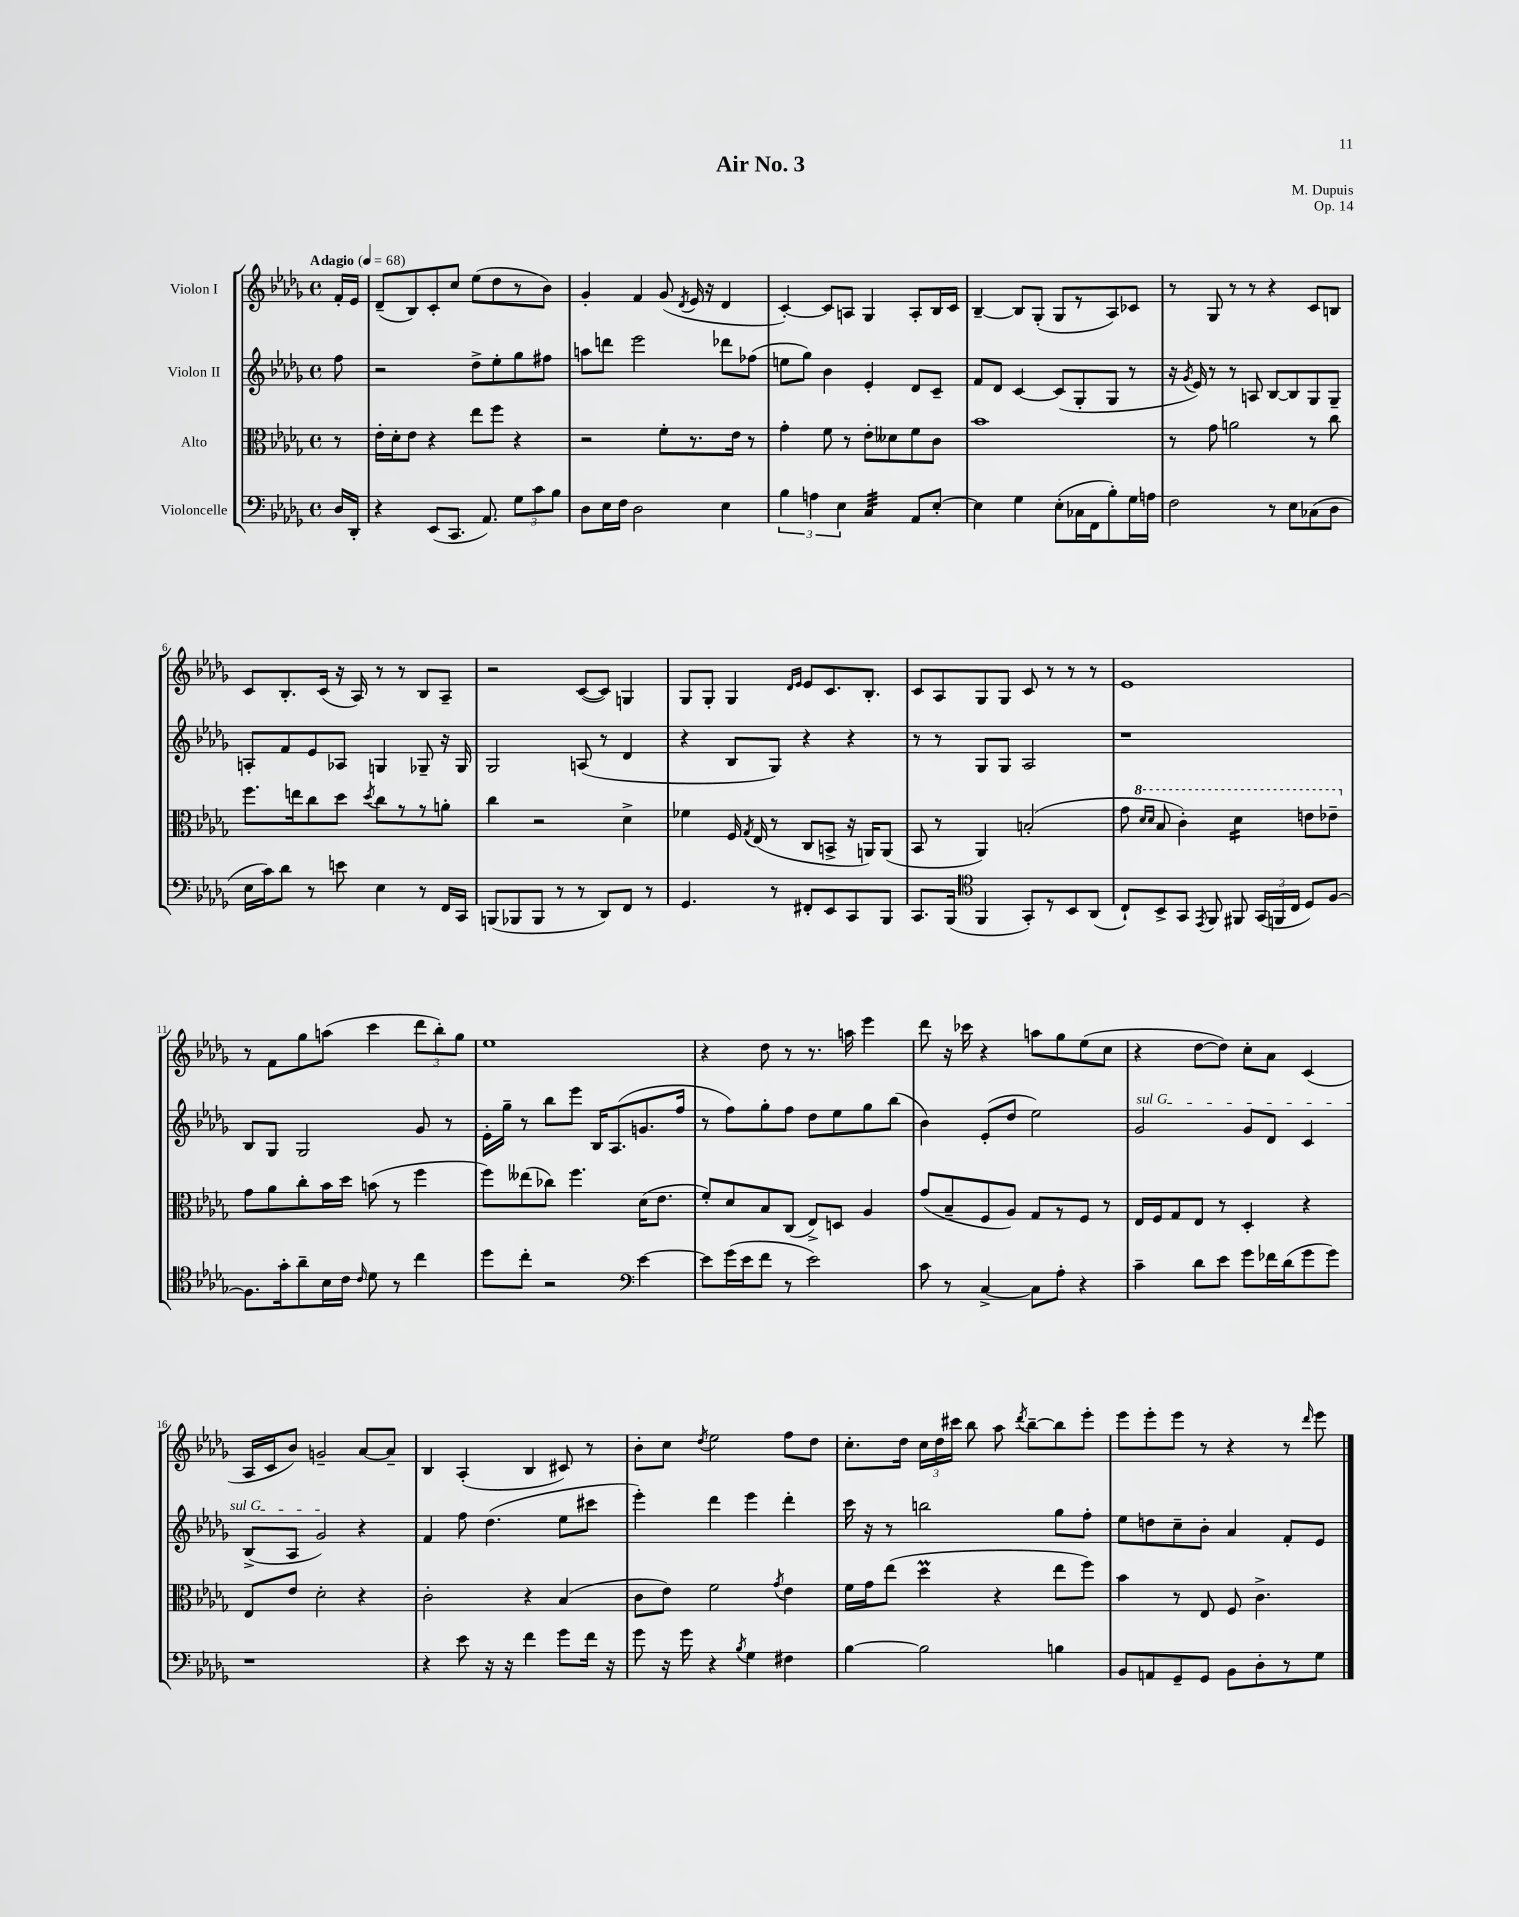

**kern	**kern	**kern	**kern
*staff4	*staff3	*staff2	*staff1
*clefF4	*clefC3	*clefG2	*clefG2
*k[b-e-a-d-g-]	*k[b-e-a-d-g-]	*k[b-e-a-d-g-]	*k[b-e-a-d-g-]
*M4/4	*M4/4	*M4/4	*M4/4
*met(c)	*met(c)	*met(c)	*met(c)
*MM68	*MM68	*MM68	*MM68
16D-	8r	8ff	16f'
16DD-'	.	.	16e-
=	=	=	=
4r	16e-'	2r	(8d-~
.	16d-'	.	.
.	8e-	.	8B-)
(8EE-	4r	.	8c'
8.CC	.	.	8cc
.	8ee-	8dd-^	(8ee-
8.AA-)	.	.	.
.	8ff	8ee-'	8dd-
12G-	4r	8gg-	8r
12c	.	.	.
.	.	8ff#	8b-)
12B-	.	.	.
=	=	=	=
8D-	2r	8aa	4g-'
16E-	.	8ddd	.
16F	.	.	.
2D-	.	2eee-	4f
.	8f'	.	(8g-
.	.	.	8qd-
.	8.r	.	16e-
.	.	.	16r
4E-	.	8ddd-	4d-
.	16e-	.	.
.	8r	(8ff-	.
=	=	=	=
6B-	4g-'	8ee	[4c')
.	.	8gg-)	.
6A	.	.	.
.	8f	4b-	8c]
6E-	.	.	.
.	8r	.	8A
4C	8e-'	4e-'	4G-
.	8d--	.	.
8AA-	8f	8d-	8A'
[8E-'	8c	8c~	16B-
.	.	.	16c
=	=	=	=
4E-]	1b-	8f	[4B-~
.	.	8d-	.
4G-	.	[4c	8B-]
.	.	.	(8G-'
(8E-'	.	(8c]	8G-
16C-	.	8G-'	8r
16FF	.	.	.
8B-')	.	8G-	8A-)
16G-	.	8r	8c-
16A	.	.	.
=	=	=	=
2F	8r	16r	8r
.	.	8qg-	.
.	.	16e-)	.
.	8g-	8r	8G-
.	2a	8r	8r
.	.	8A	8r
8r	.	[8B-	4r
8E-	.	8B-]	.
(8C-	8r	8G-	8c
8D-	8cc	8G-~	8B
=	=	=	=
16E-	8.ff	8A'	8c
16c)	.	.	.
8d-	.	8f	8.B-'
.	16ee	.	.
8r	8cc	8e-	.
.	.	.	(16c
8e	8dd-	8A-	16r
.	.	.	16A-)
.	8qdd-	.	.
4E-	8cc	4G	8r
.	8r	.	8r
8r	8r	8G-~	8B-
16FF	8a'	16r	8A-~
16CC	.	16G-	.
=	=	=	=
(8BBB	4cc	2G-	2r
8BBB-	.	.	.
8BBB-	2r	.	.
8r	.	.	.
8r	.	(8A	([8c
8DD-)	.	8r	8c])
8FF	4d-^	4d-	4G
8r	.	.	.
=	=	=	=
4.GG-	4f-	4r	8G-
.	.	.	8G-'
.	16F	8B-	4G-
.	8qG-	.	.
.	(16E-	.	.
8r	8r	8G-)	.
.	.	.	16qqd-
.	.	.	16qqe-
8FF#'	8C	4r	8e-
8EE-	8BB^	.	8.c
8CC	16r	4r	.
.	16AA)	.	8.B-'
8BBB-	(8AA	.	.
=	=	=	=
8.CC	8BB-	8r	8c
.	8r	8r	8A-
(16BBB-	.	.	.
*clefC4	*	*	*
4FF	4AA-)	8G-	8G-
.	.	8G-	8G-
8GG-')	(2B'	2A-	8c
8r	.	.	8r
8BB-	.	.	8r
(8AA-	.	.	8r
=	=	=	=
8C`)	8g-	1r	1e-
.	16qqdd-	.	.
.	16qqdd-	.	.
8BB-^	8b-	.	.
8GG-	4cc')	.	.
8qEE-	.	.	.
8FF	.	.	.
8FF#	4dd-	.	.
(24GG-	.	.	.
24FF	.	.	.
24C	.	.	.
8D-)	8ee	.	.
[8F	8ee-~	.	.
=	=	=	=
8.F]	8g-	8B-	8r
.	8a-	8G-	8f
16g-'	.	.	.
8a-~	8cc'	2G-	8gg-
16B-	16b-	.	(8aa
16c	16dd-	.	.
16qqc	.	.	.
8d-	(8b	.	4ccc
8r	8r	.	.
4cc	4ff	8g-	12ddd-
.	.	.	12bb-')
.	.	8r	.
.	.	.	12gg-
=	=	=	=
8dd-	8ff)	16e-'	1ee-
.	.	16gg-~	.
8cc'	(8ee--	8r	.
2r	8cc-)	8bb-	.
.	4.ff	8eee-	.
.	.	16B-	.
.	.	(8.A-	.
*clefF4	*	*	*
[4e-	(16d-	8.g	.
.	8.e-	.	.
.	.	16ff	.
=	=	=	=
8e-]	8f')	8r	4r
(16g-	8d-	8ff)	.
16e-	.	.	.
8f	8B-	8gg-'	8dd-
8r	(8C	8ff	8r
2e-)	8E-^)	8dd-	8.r
.	8D	8ee-	.
.	.	.	16aa
.	4A-	8gg-	4eee-
.	.	(8bb-	.
=	=	=	=
8c	(8g-	4b-)	8ddd-
8r	8B-~	.	16r
.	.	.	16ccc-
[4C^	8F	(8e-'	4r
.	8A-)	8dd-	.
8C]	8G-	2ee-)	8aa
8A-'	8r	.	8gg-
4r	8F	.	(8ee-
.	8r	.	8cc
=	=	=	=
4c~	16E-	2g-	4r
.	16F	.	.
.	8G-	.	.
8d-	8E-	.	[8dd-
8e-	8r	.	8dd-])
8g-	4D-'	8g-	8cc'
16f-	.	8d-	8a-
(16d-	.	.	.
8g-	4r	4c	(4c
8g-)	.	.	.
=	=	=	=
1r	8E-	(8B-^	16A-
.	.	.	16c
.	8e-	8A-	8b-)
.	2d-'	2g-)	2g~
.	4r	4r	[8a-
.	.	.	8a-~]
=	=	=	=
4r	2c'	4f	4B-
8e-	.	8ff	(4A-'
16r	.	(4.dd-	.
16r	.	.	.
4f	4r	.	4B-
8g-	(4B-	8ee-	8c#)
16f	.	8ccc#	8r
16r	.	.	.
=	=	=	=
8g-	8c	4eee-')	8b-'
16r	8e-)	.	8cc
16g-	.	.	.
.	.	.	8qdd-
4r	2f	4ddd-	2ee-
8qB-	.	.	.
4G-	.	4eee-	.
.	8qg-	.	.
4F#	4e-	4ddd-'	8ff
.	.	.	8dd-
=	=	=	=
[4B-	16f	16ccc	8.cc'
.	16g-	16r	.
.	(8ee-	8r	.
.	.	.	16dd-
2B-]	4dd-	2bb	24cc
.	.	.	24dd-
.	.	.	24ccc#
.	.	.	8bb-
.	4r	.	8aa-
.	.	.	8qddd-
.	.	.	[8bb-~
4B	8ee-	8gg-	8bb-]
.	8ff)	8ff'	8eee-'
=	=	=	=
8BB-	4b-	8ee-	8eee-
8AA	.	8dd	8eee-'
8GG-~	8r	8cc~	8eee-
8GG-	8E-	8b-'	8r
8BB-	8F	4a-	4r
8D-'	4.c^	.	.
8r	.	8f'	8r
.	.	.	16qqddd-
8G-	.	8e-	8eee-
==	==	==	==
*-	*-	*-	*-
